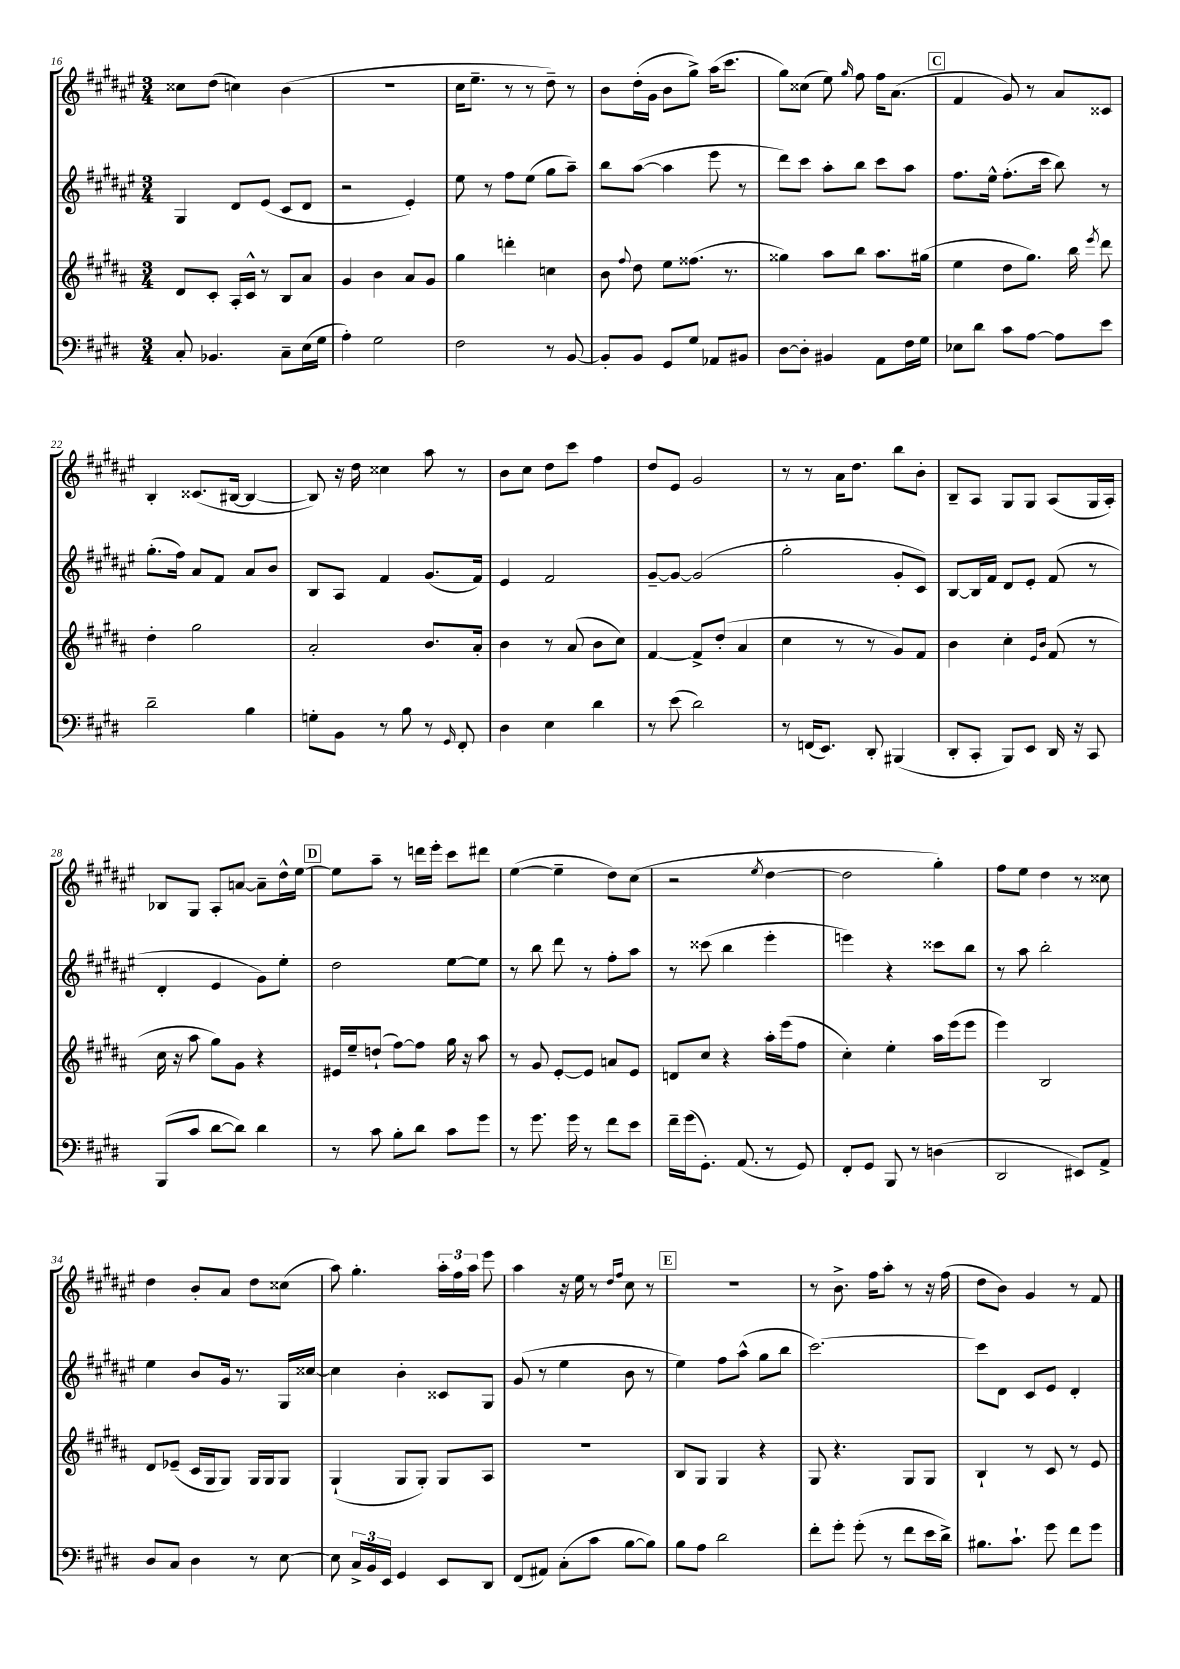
<<
\new StaffGroup <<
\new Staff = "s0" {
    \clef treble \key fis \major \numericTimeSignature \time 3/4
    \autoBeamOff cisis''8[ dis''8]( c''4) b'4( |
    R2. |
    cis''16[ eis''8.]-- r8 r8 dis''8--) r8 |
    b'8[ dis''16-.( gis'16] b'8[ gis''8]->) ais''16[( cis'''8.] |
    gis''8[) cisis''8]( eis''8) \grace { gis''16 } fis''8 fis''16[ ais'8.]( |
    \mark \markup { \box "C" } fis'4 gis'8) r8 ais'8[ cisis'8] |
    b4-. cisis'8.[( bis16]~ bis4~ |
    bis8) r16 dis''16 cisis''4 ais''8 r8 |
    b'8[ cis''8] dis''8[ cis'''8] fis''4 |
    dis''8[ eis'8] gis'2 |
    r8 r8 ais'16[ dis''8.] b''8[ b'8]-. |
    b8[-- ais8] gis8[ gis8] ais8[( gis16 ais16]-.) |
    bes8[ gis8] ais8[-. a'8]~ a'8[-- dis''16-^ eis''16]~ |
    \mark \markup { \box "D" } eis''8[ ais''8]-- r8 d'''16[ eis'''16]-. cis'''8[ dis'''8] |
    eis''4~( eis''4-- dis''8[) cis''8]( |
    r2 \acciaccatura { eis''8 } dis''4~ |
    dis''2 gis''4-.) |
    fis''8[ eis''8] dis''4 r8 cisis''8 |
    dis''4 b'8[-. ais'8] dis''8[ cisis''8]( |
    ais''8) gis''4.-. \tuplet 3/2 { ais''16[-. fis''16 ais''16] } eis'''8 |
    ais''4 r16 eis''16 r8 \grace { dis''16[ fis''16] } cis''8 r8 |
    \mark \markup { \box "E" } R2. |
    r8 b'8.-> fis''16[ ais''8]-. r8 r16 fis''16( |
    dis''8[ b'8]) gis'4 r8 fis'8 \bar "|." |
}
\new Staff = "s1" {
    \clef treble \key fis \major \numericTimeSignature \time 3/4
    \autoBeamOff gis4 dis'8[ eis'8]( cis'8[ dis'8] |
    r2 eis'4-.) |
    eis''8 r8 fis''8[ eis''8]( gis''8[ ais''8]--) |
    b''8[ ais''8]~( ais''4 eis'''8 r8 |
    dis'''8[) cis'''8] ais''8[-. b''8] cis'''8[ ais''8] |
    \mark \markup { \box "C" } fis''8.[ eis''16]-^ fis''8.[-.( cis'''16] b''8) r8 |
    gis''8.[-.( fis''16]) ais'8[ fis'8] ais'8[ b'8] |
    b8[ ais8] fis'4 gis'8.[( fis'16]) |
    eis'4 fis'2 |
    gis'8[~-- gis'8]~ gis'2( |
    gis''2-. gis'8[-. cis'8]) |
    b8[~ b16 fis'16] dis'8[ eis'8]-. fis'8( r8 |
    dis'4-. eis'4 gis'8[) eis''8]-. |
    \mark \markup { \box "D" } dis''2 eis''8[~ eis''8] |
    r8 b''8 dis'''8 r8 fis''8[-. ais''8] |
    r8 cisis'''8( b''4 eis'''4-. |
    e'''4) r4 cisis'''8[ b''8] |
    r8 ais''8 b''2-. |
    eis''4 b'8[ gis'16] r8. gis16[ cisis''16]~ |
    cisis''4 b'4-. cisis'8[ gis8] |
    gis'8( r8 eis''4 b'8 r8 |
    \mark \markup { \box "E" } eis''4) fis''8[ ais''8]-^( gis''8[ b''8] |
    cis'''2.~) |
    cis'''8[ dis'8] cis'8[ eis'8] dis'4-. \bar "|." |
}
\new Staff = "s2" {
    \clef treble \key b \major \numericTimeSignature \time 3/4
    \autoBeamOff dis'8[ cis'8]-. ais16[-. cis'16]-^ r8 b8[ ais'8] |
    gis'4 b'4 ais'8[ gis'8] |
    gis''4 d'''4-. c''4 |
    b'8 \appoggiatura { fis''8 } dis''8 e''8[ fisis''8.]( r8. |
    gisis''4) ais''8[ b''8] ais''8.[ gis''16]( |
    \mark \markup { \box "C" } e''4 dis''8[ gis''8.]) b''16 \acciaccatura { e'''8 } dis'''8 |
    dis''4-. gis''2 |
    ais'2-. b'8.[ ais'16]-. |
    b'4 r8 ais'8( b'8[ cis''8]) |
    fis'4~ fis'8[-> dis''8]-.( ais'4 |
    cis''4 r8 r8 gis'8[) fis'8] |
    b'4 cis''4-. \grace { e'16[ b'16] } fis'8( r8 |
    cis''16 r16 ais''8 gis''8[) gis'8] r4 |
    \mark \markup { \box "D" } eis'16[ e''16-- d''8]-!( fis''8[~) fis''8] gis''16 r16 ais''8 |
    r8 gis'8 e'8[~-. e'8] a'8[ e'8] |
    d'8[ cis''8] r4 ais''16[-. e'''16( fis''8] |
    cis''4-.) e''4-. ais''16[ e'''16( e'''8] |
    e'''4) b2 |
    dis'8[ ees'8]--( cis'16[ gis16 gis8]) gis16[ gis16 gis8] |
    gis4-!( gis8[ gis8]-.) gis8[ ais8] |
    R2. |
    \mark \markup { \box "E" } b8[ gis8] gis4 r4 |
    gis8 r4. gis8[ gis8] |
    b4-! r8 cis'8 r8 e'8 \bar "|." |
}
\new Staff = "s3" {
    \clef bass \key e \major \numericTimeSignature \time 3/4
    \autoBeamOff cis8-. bes,4. cis8[-- e16( gis16] |
    a4-.) gis2 |
    fis2 r8 b,8~ |
    b,8[-. b,8] gis,8[ gis8] aes,8[ bis,8] |
    dis8[~ dis8]-. bis,4 a,8[ fis16 gis16] |
    \mark \markup { \box "C" } ees8[ dis'8] cis'8[ a8]~ a8[ e'8] |
    dis'2-- b4 |
    g8[-. b,8] r8 b8 r8 \grace { gis,16 } fis,8-. |
    dis4 e4 dis'4 |
    r8 e'8( dis'2) |
    r8 f,16[( e,8.]) dis,8-. bis,,4( |
    dis,8[-. cis,8]-. b,,8[) e,8] dis,16 r16 cis,8 |
    b,,8[( cis'8] dis'8[~ dis'8]) dis'4 |
    \mark \markup { \box "D" } r8 cis'8 b8[-. dis'8] cis'8[ gis'8] |
    r8 gis'8. gis'16 r8 fis'8[ e'8] |
    fis'16[-- gis'16( gis,8.]-.) a,8.( r8 gis,8) |
    fis,8[-. gis,8] b,,8 r8 d4( |
    dis,2 eis,8[) a,8]-> |
    dis8[ cis8] dis4 r8 e8~ |
    e8 \tuplet 3/2 { cis16[-> b,16 e,16] } gis,4 e,8[ dis,8] |
    fis,8[( ais,8]) cis8[-.( cis'8] b8[~ b8]) |
    \mark \markup { \box "E" } b8[ a8] dis'2 |
    fis'8[-. gis'8]-. gis'8-.( r8 fis'8[ e'16 dis'16]->) |
    bis8.[ cis'8.]-! gis'8 fis'8[ gis'8] \bar "|." |
}
>>
>>
\layout { \context { \Score currentBarNumber = #16 } }
